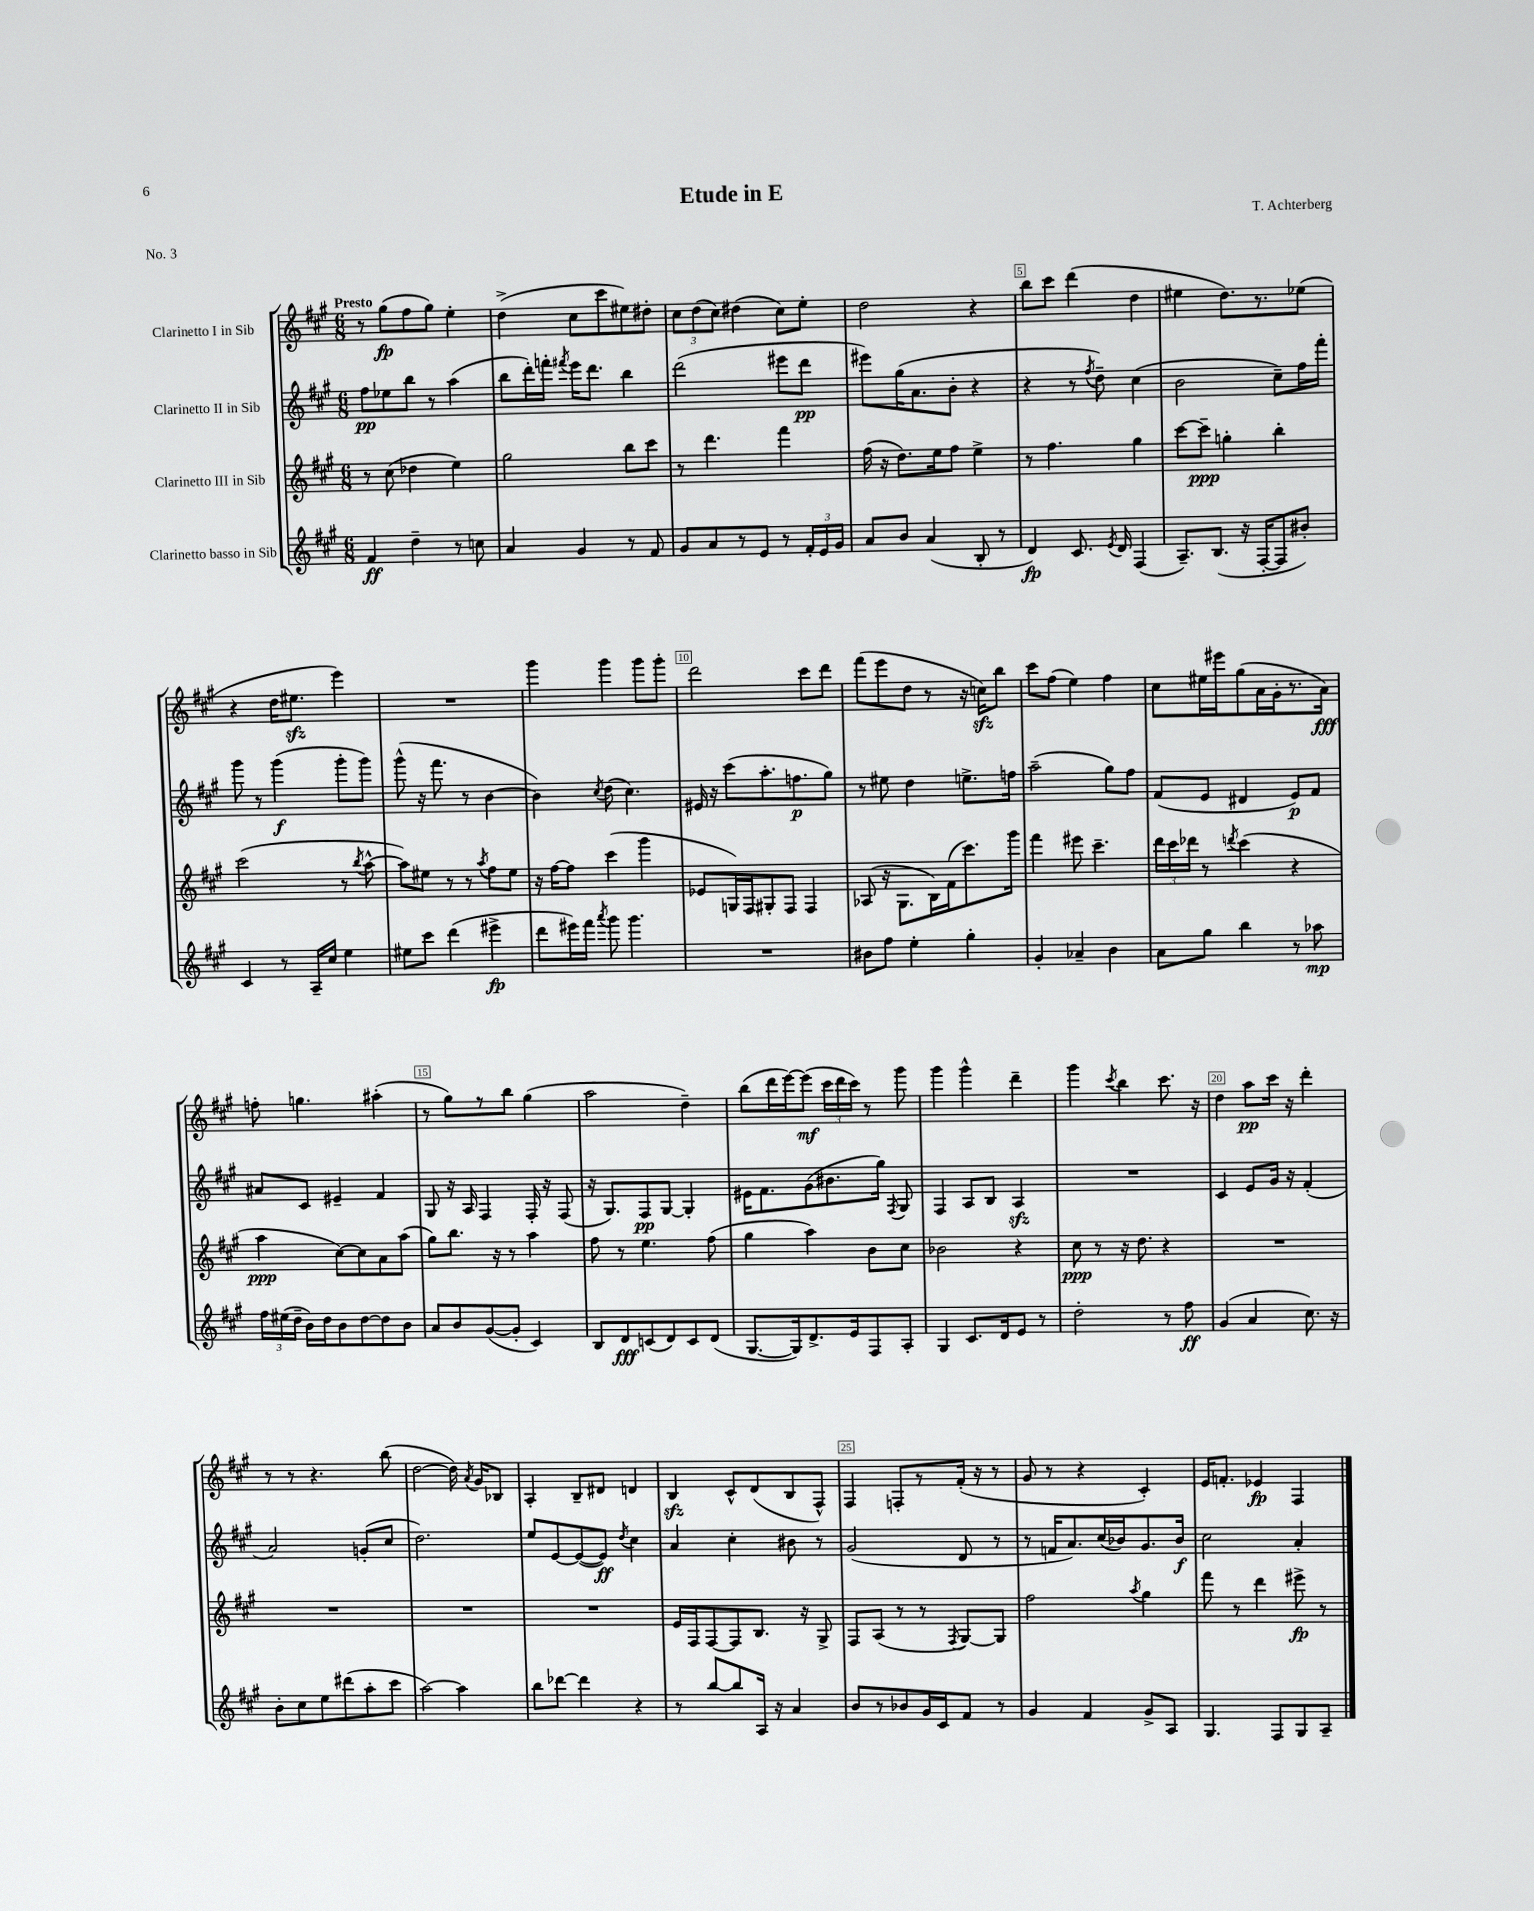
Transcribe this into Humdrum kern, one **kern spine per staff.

**kern	**dynam	**kern	**dynam	**kern	**dynam	**kern	**dynam
*part4	*part4	*part3	*part3	*part2	*part2	*part1	*part1
*staff4	*staff4	*staff3	*staff3	*staff2	*staff2	*staff1	*staff1
*I"Clarinetto basso in Sib	*	*I"Clarinetto III in Sib	*	*I"Clarinetto II in Sib	*	*I"Clarinetto I in Sib	*
*clefG2	*	*clefG2	*	*clefG2	*	*clefG2	*
*k[f#c#g#]	*	*k[f#c#g#]	*	*k[f#c#g#]	*	*k[f#c#g#]	*
*M6/8	*	*M6/8	*	*M6/8	*	*M6/8	*
=1	=1	=1	=1	=1	=1	=1	=1
!	!	!	!	!	!	!LO:TX:a:B:t=Presto	!
4f#/	ff	8r	.	8ff#\L	pp	8r	.
.	.	(8cc#\	.	8ee-X\	.	(8gg#\L	fp
4dd~\	.	4dd-X\	.	8bb\J	.	8ff#\	.
.	.	.	.	8r	.	8gg#\J)	.
8r	.	4ee\)	.	(4aa\	.	4ee'\	.
8ccn\	.	.	.	.	.	.	.
=2	=2	=2	=2	=2	=2	=2	=2
4a/	.	2gg#\	.	8bb\L	.	(4dd^\	.
.	.	.	.	16ddd'\L)	.	.	.
.	.	.	.	16fffn'\JJ	.	.	.
.	.	.	.	8qfff#X/	.	.	.
4g#/	.	.	.	16eee\KL	.	8cc#\L	.
.	.	.	.	8.ddd\J	.	.	.
.	.	.	.	.	.	8ccc#\	.
8r	.	8bb\L	.	4bb\	.	8ee#X\)	.
8f#/	.	8ccc#\J	.	.	.	8dd#X'\J	.
=3	=3	=3	=3	=3	=3	=3	=3
8g#/L	.	8r	.	(2ddd\	.	12cc#\L	.
.	.	.	.	.	.	(12dd\	.
8a/	.	4.ddd\	.	.	.	.	.
.	.	.	.	.	.	12cc#\J)	.
8r	.	.	.	.	.	(4dd#X\	.
8e/J	.	.	.	.	.	.	.
8r	.	4fff#\	.	8eee#X\L	.	8cc#\L)	.
24f#'/LL	.	.	.	8ddd\J	pp	8ee'\J	.
24e/	.	.	.	.	.	.	.
24g#/JJ	.	.	.	.	.	.	.
=4	=4	=4	=4	=4	=4	=4	=4
8a/L	.	(16ff#\	.	8eee#X\L)	.	2dd\	.
.	.	16r	.	.	.	.	.
8b/J	.	8.dd\L)	.	(16gg#\K	.	.	.
.	.	.	.	8.a\	.	.	.
(4a/	.	.	.	.	.	.	.
.	.	16ee\k	.	.	.	.	.
.	.	8ff#\J	.	8b'\J	.	.	.
8B'/	.	4ee^\	.	4r	.	4r	.
8r	.	.	.	.	.	.	.
=5	=5	=5	=5	=5	=5	=5	=5
4d/)	fp	8r	.	4r	.	8bb\L	.
.	.	4.ff#\	.	.	.	8ccc#\J	.
8.c#/	.	.	.	8r	.	(4ddd\	.
.	.	.	.	8qff#/	.	.	.
.	.	.	.	8dd~\)	.	.	.
8qe/	.	.	.	.	.	.	.
16d/	.	.	.	.	.	.	.
(4F#/	.	4gg#\	.	(4cc#\	.	4dd\	.
=6	=6	=6	=6	=6	=6	=6	=6
8.A~/L)	.	[8ccc#\L	.	2b\	.	4ee#X\	.
.	.	8ccc#~\J]	ppp	.	.	.	.
(8.B/J	.	.	.	.	.	.	.
.	.	4ggn'\	.	.	.	8.dd\L)	.
16r	.	.	.	.	.	.	.
[16F#'/KL	.	.	.	.	.	8.r	.
8F#/]	.	4bb'\	.	8cc#~\L)	.	.	.
8b#X'/J)	.	.	.	16ff#\L	.	(8ee-X\J	.
.	.	.	.	16fff#'\JJ	.	.	.
!!LO:LB:g=z
=7	=7	=7	=7	=7	=7	=7	=7
4c#/	.	(2ccc#\	.	8ggg#\	.	4r	.
.	.	.	.	8r	.	.	.
8r	.	.	.	(4ggg#\	f	16dd\KL	.
.	.	.	.	.	.	8.ee#Xzz\J	.
16A~/LL	.	.	.	.	.	.	.
16cc#/JJ	.	.	.	.	.	.	.
4ee\	.	8r	.	8ggg#'\L	.	4eee\)	.
.	.	8qbb/	.	.	.	.	.
.	.	[8aa^^\	.	8ggg#\J)	.	.	.
=8	=8	=8	=8	=8	=8	=8	=8
8ee#X\L	.	8aa\L])	.	(8ggg#^^\	.	2.r	.
8ccc#\J	.	8ee#X\J	.	16r	.	.	.
.	.	.	.	8.fff#\	.	.	.
(4ddd\	.	8r	.	.	.	.	.
.	.	8r	.	8r	.	.	.
.	.	8qaa/	.	.	.	.	.
4eee#X^\	fp	8ff#\L	.	[4b\	.	.	.
.	.	8ee#\J	.	.	.	.	.
=9	=9	=9	=9	=9	=9	=9	=9
8ddd\L	.	16r	.	4b\])	.	4ggg#\	.
.	.	[16ff#\KL	.	.	.	.	.
16eee#X\L)	.	8ff#\J]	.	.	.	.	.
16fff#\JJ	.	.	.	.	.	.	.
8qaaa/	.	.	.	8qcc#/	.	.	.
8ggg#\	.	(4ccc#\	.	(8dd\	.	4ggg#\	.
4.ggg#\	.	.	.	4.cc#\)	.	.	.
.	.	4ggg#\	.	.	.	8ggg#\L	.
.	.	.	.	.	.	8ggg#'\J	.
=10	=10	=10	=10	=10	=10	=10	=10
2.r	.	8e-X/L	.	16e#X/	.	2ddd\	.
.	.	.	.	16r	.	.	.
.	.	16Gn/L)	.	(8ccc#\L	.	.	.
.	.	16F#/J	.	.	.	.	.
.	.	8G#X'/	.	8.aa'\	.	.	.
.	.	8F#/J	.	.	.	.	.
.	.	.	.	8.ffn\	p	.	.
.	.	4F#/	.	.	.	8ccc#\L	.
.	.	.	.	8gg#\J)	.	8ddd\J	.
=11	=11	=11	=11	=11	=11	=11	=11
8b#X\L	.	(8A-X/	.	8r	.	(8fff#\L	.
8ff#\J	.	16r	.	8ee#X\	.	8eee\	.
.	.	8.G#\L	.	.	.	.	.
4ee'\	.	.	.	4dd\	.	8dd\J	.
.	.	16B\L)	.	.	.	8r	.
.	.	(16f#\J	.	.	.	.	.
4gg#'\	.	8.ccc#\)	.	8.een^\L	.	16r	.
.	.	.	.	.	.	16ccnzz\KL)	.
.	.	.	.	.	.	8bb\J	.
.	.	16ggg#\Jk	.	16ffn\Jk	.	.	.
=12	=12	=12	=12	=12	=12	=12	=12
4g#'/	.	4fff#\	.	(2aa~\	.	8ccc#\L	.
.	.	.	.	.	.	(8ff#\J	.
4a-X~/	.	8eee#X\	.	.	.	4ee\)	.
.	.	4.ccc#~\	.	.	.	.	.
4b\	.	.	.	8gg#\L)	.	4ff#\	.
.	.	.	.	8ff#\J	.	.	.
=13	=13	=13	=13	=13	=13	=13	=13
8a\L	.	24ddd\LL	.	(8f#/L	.	8cc#\L	.
.	.	24ccc#\	.	.	.	.	.
.	.	24ddd-X\JJ	.	.	.	.	.
8gg#\J	.	8r	.	8e/J	.	16ee#X\L	.
.	.	.	.	.	.	16eee#X\J	.
.	.	8qdddn/	.	.	.	.	.
4bb\	.	(4ccc#\	.	4d#X/	.	(8gg#\	.
.	.	.	.	.	.	16a\L	.
.	.	.	.	.	.	16g#'\J	.
8r	.	4r	.	8e/L)	p	8.r	.
8aa-X\	mp	.	.	8f#/J	.	.	.
.	.	.	.	.	.	16a\Jk)	fff
!!LO:LB:g=z
=14	=14	=14	=14	=14	=14	=14	=14
24ff#\LL	.	4aa\	ppp	8a#X/L	.	8ffn'\	.
(24ee#X\	.	.	.	.	.	.	.
24dd~\JJ	.	.	.	.	.	.	.
16b\LL)	.	.	.	8c#/J	.	4.ggn\	.
16dd\J	.	.	.	.	.	.	.
8b\	.	[8cc#\L)	.	4e#X~/	.	.	.
[8dd\	.	8cc#\]	.	.	.	.	.
8dd\]	.	8a\	.	4f#/	.	(4aa#X'\	.
8b\J	.	(8aa\J	.	.	.	.	.
=15	=15	=15	=15	=15	=15	=15	=15
8a/L	.	8gg#\L)	.	8G#/	.	8r	.
8b/	.	8.bb\J	.	16r	.	8gg#\L)	.
.	.	.	.	16A/	.	.	.
([8g#/	.	.	.	4F#/	.	8r	.
.	.	16r	.	.	.	.	.
8g#'/J]	.	8r	.	.	.	8bb\J	.
4c#/)	.	4aa\	.	16F#'/	.	(4gg#\	.
.	.	.	.	16r	.	.	.
.	.	.	.	(8F#/	.	.	.
=16	=16	=16	=16	=16	=16	=16	=16
8B/L	.	8ff#\	.	16r	.	2aa\	.
.	.	.	.	8.G#/L)	.	.	.
8d/	fff	8r	.	.	.	.	.
(8cn/	.	4.ee\	.	8F#/	pp	.	.
8d/)	.	.	.	[8G#/J	.	.	.
8c/	.	.	.	4G#'/]	.	4dd~\)	.
(8d/J	.	(8ff#\	.	.	.	.	.
=17	=17	=17	=17	=17	=17	=17	=17
[8.G#/L	.	4gg#\	.	16e#X\KL	.	(8bb\L	.
.	.	.	.	8.f#\	.	.	.
.	.	.	.	.	.	16ddd\L	.
16G#/k])	.	.	.	.	.	[16eee\J)	.
8.d^/	.	4aa\)	.	(8g#\	.	(8eee\J]	mf
.	.	.	.	8.b#X\	.	24ccc#\LL	.
.	.	.	.	.	.	24ddd\	.
16e/k	.	.	.	.	.	.	.
.	.	.	.	.	.	24ccc#\JJ)	.
8F#/	.	8b\L	.	.	.	8r	.
.	.	.	.	16gg#\Jk)	.	.	.
.	.	.	.	8qF#/	.	.	.
8A'/J	.	8cc#\J	.	8G#/	.	8ggg#\	.
=18	=18	=18	=18	=18	=18	=18	=18
4G#/	.	2b-X\	.	4F#/	.	4ggg#\	.
8.c#/L	.	.	.	8A/L	.	4ggg#^^\	.
.	.	.	.	8B/J	.	.	.
16d/k	.	.	.	.	.	.	.
8e/J	.	4r	.	4Azz/	.	4ddd~\	.
8r	.	.	.	.	.	.	.
=19	=19	=19	=19	=19	=19	=19	=19
2dd'\	.	8cc#\	ppp	2.r	.	4ggg#\	.
.	.	8r	.	.	.	.	.
.	.	.	.	.	.	8qccc#/	.
.	.	16r	.	.	.	4bb\	.
.	.	8.dd\	.	.	.	.	.
8r	.	4r	.	.	.	8.ccc#\	.
8ff#\	ff	.	.	.	.	.	.
.	.	.	.	.	.	16r	.
=20	=20	=20	=20	=20	=20	=20	=20
(4g#/	.	2.r	.	4c#/	.	4dd\	.
4a/	.	.	.	8e/L	.	8aa\L	pp
.	.	.	.	16g#/Jk	.	16ccc#\Jk	.
.	.	.	.	16r	.	16r	.
8.cc#\)	.	.	.	(4f#'/	.	4ddd'\	.
16r	.	.	.	.	.	.	.
!!LO:LB:g=z
=21	=21	=21	=21	=21	=21	=21	=21
8b'\L	.	2.r	.	2a/)	.	8r	.
8cc#\	.	.	.	.	.	8r	.
8ee\	.	.	.	.	.	4.r	.
(8ddd#X\	.	.	.	.	.	.	.
8aa'\	.	.	.	(8gn'/L	.	.	.
8ccc#\J	.	.	.	8cc#/J	.	(8bb\	.
=22	=22	=22	=22	=22	=22	=22	=22
[2aa\)	.	2.r	.	2.dd\)	.	[2dd\	.
4aa\]	.	.	.	.	.	16dd\])	.
.	.	.	.	.	.	8qa/	.
.	.	.	.	.	.	16g#/KL	.
.	.	.	.	.	.	8B-X/J	.
=23	=23	=23	=23	=23	=23	=23	=23
8bb\L	.	2.r	.	8ee/L	.	4A'/	.
[8ddd-X\J	.	.	.	[8e/	.	.	.
4ddd-\]	.	.	.	(8e/_	.	8B~/L	.
.	.	.	.	8e/J])	ff	8d#X/J	.
.	.	.	.	8qdd/	.	.	.
4r	.	.	.	4cc#\	.	4dn/	.
=24	=24	=24	=24	=24	=24	=24	=24
8r	.	16e/LL	.	4a/	.	4Bzz/	.
.	.	16F#/J	.	.	.	.	.
[8bb/L	.	[8F#/	.	.	.	.	.
8bb/]	.	8F#/]	.	4cc#'\	.	8c#^^/L	.
16A/Jk	.	8.B/J	.	.	.	(8d/	.
16r	.	.	.	.	.	.	.
4a/	.	.	.	8b#X\	.	8B/	.
.	.	16r	.	.	.	.	.
.	.	8G#^/	.	8r	.	8F#^^/J)	.
=25	=25	=25	=25	=25	=25	=25	=25
8b/L	.	8F#/L	.	(2g#/	.	4F#/	.
8r	.	(8A/J	.	.	.	.	.
8b-X/	.	8r	.	.	.	8Fn'/L	.
16g#/L	.	8r	.	.	.	8r	.
16c#/J	.	.	.	.	.	.	.
.	.	8qF#/	.	.	.	.	.
8f#/J	.	[8G#/L)	.	8d/	.	(16f#'/Jk	.
.	.	.	.	.	.	16r	.
8r	.	8G#/J]	.	8r	.	8r	.
=26	=26	=26	=26	=26	=26	=26	=26
4g#/	.	2ff#\	.	8r	.	8g#/	.
.	.	.	.	16fn/KL	.	8r	.
.	.	.	.	8.a/)	.	.	.
4f#/	.	.	.	.	.	4r	.
.	.	.	.	(16cc#/L	.	.	.
.	.	.	.	16b-X/J)	.	.	.
.	.	8qaa/	.	.	.	.	.
8g#^/L	.	4gg#\	.	8.g#/	.	4c#'/)	.
8A/J	.	.	.	.	.	.	.
.	.	.	.	16b-/Jk	f	.	.
=27	=27	=27	=27	=27	=27	=27	=27
4.G#/	.	8fff#\	.	2cc#\	.	16e/KL	.
.	.	.	.	.	.	8.fn'/J	.
.	.	8r	.	.	.	.	.
.	.	4ddd\	.	.	.	4e-X/	fp
8F#/L	.	.	.	.	.	.	.
8G#/	.	8eee#X^\	fp	4a'/	.	4F#/	.
8A~/J	.	8r	.	.	.	.	.
==	==	==	==	==	==	==	==
*-	*-	*-	*-	*-	*-	*-	*-
